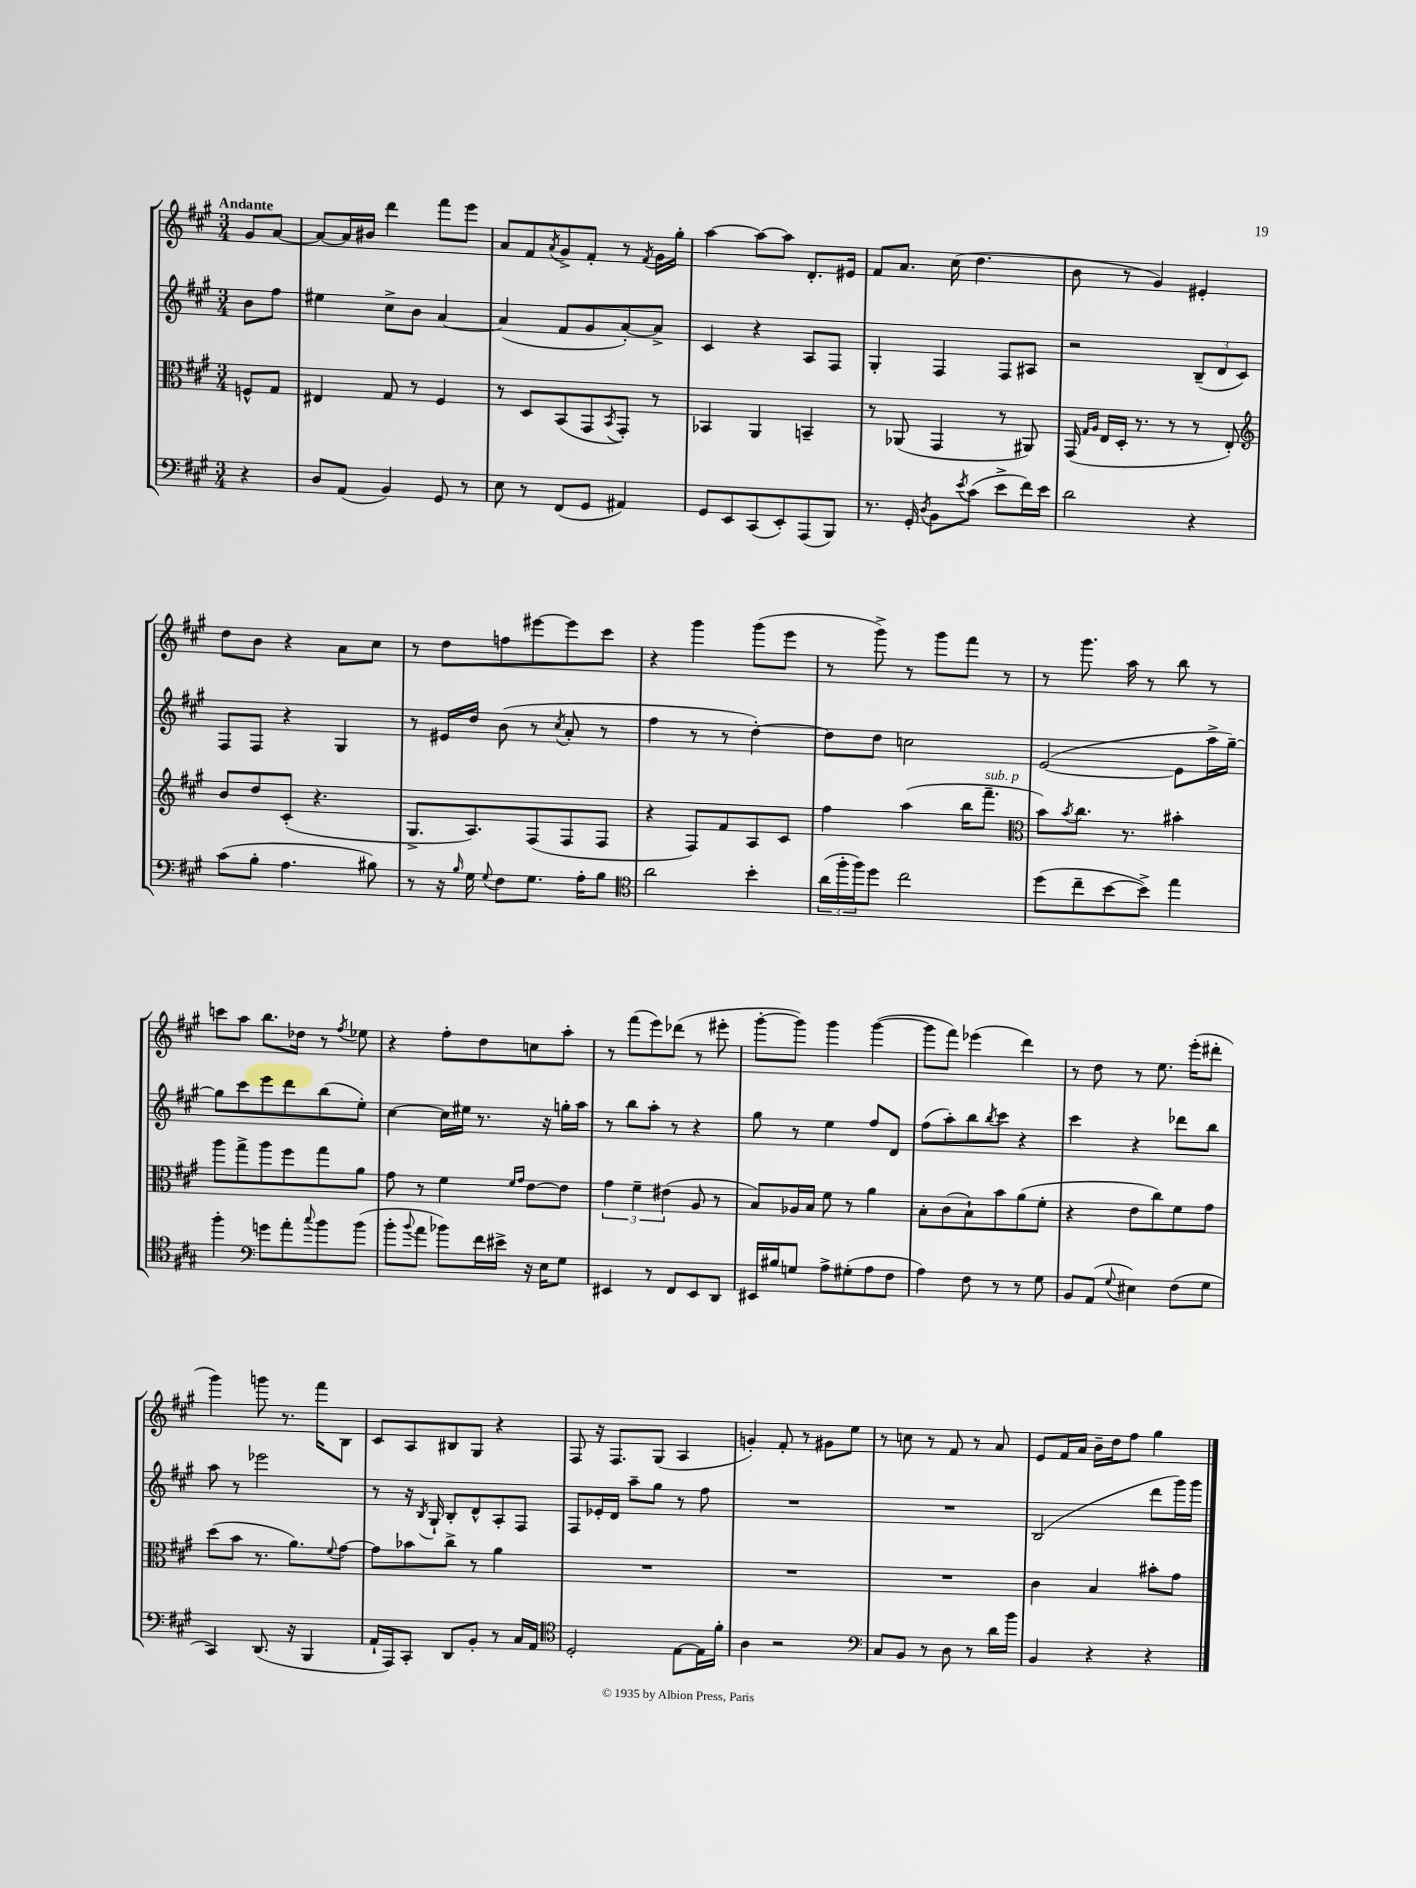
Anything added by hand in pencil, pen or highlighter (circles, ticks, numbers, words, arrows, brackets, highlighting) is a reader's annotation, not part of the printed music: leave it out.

**kern	**kern	**kern	**kern
*staff4	*staff3	*staff2	*staff1
*clefF4	*clefC3	*clefG2	*clefG2
*k[f#c#g#]	*k[f#c#g#]	*k[f#c#g#]	*k[f#c#g#]
*M3/4	*M3/4	*M3/4	*M3/4
4r	8F^^	8b	8g#
.	8G#	8ff#	[8a
=	=	=	=
8D	4E#	4ee#	8a_
(8AA	.	.	16a]
.	.	.	16b#
4BB)	8G#	8cc#^	4ddd
.	8r	8b	.
8GG#	4F#	[4a	8fff#
8r	.	.	8eee
=	=	=	=
8E	8r	(4a]	8a
8r	8D	.	8f#
.	.	.	8qa
(8FF#	(8BB	8f#	8g#^
8GG#	8GG#	8g#	8f#'
.	8qBB	.	.
4AA#)	8GG#')	[8a')	8r
.	.	.	8qf#
.	8r	8a^]	16g#
.	.	.	16gg#'
=	=	=	=
8GG#	4BB-	4c#	[4aa
8EE	.	.	.
(8CC#	4AA	4r	8aa_
8EE')	.	.	8aa]
(8AAA	4BB~	8A	8.d'
8BBB)	.	8F#	.
.	.	.	16e#
=	=	=	=
8.r	8r	4G#'	8f#
.	(8AA-	.	8.a
16GG#'	.	.	.
8qD	.	.	.
8BB	4GG#	4F#	.
.	.	.	(16cc#
8qe	.	.	.
(8c#	.	.	4.dd
8e^	8r	8F#	.
16f#)	8AA#)	8A#	.
16e	.	.	.
=	=	=	=
2d	(16GG#	2r	8b
.	16qqG#	.	.
.	16qqA	.	.
.	16E	.	.
.	16D'	.	8r
.	8.r	.	.
.	.	.	4g#)
.	8r	.	.
4r	8r	(12B~	4e#'
.	.	12d	.
.	8E')	.	.
.	.	12c#)	.
=	=	=	=
*	*clefG2	*	*
(8c#	8b	8F#	8dd
8B'	8dd	8F#	8b
4.A	(8c#'	4r	4r
.	4.r	.	.
.	.	4G#	8a
8B#)	.	.	8cc#
=	=	=	=
8r	8.G#^	8r	8r
16r	.	16e#	8dd
16qqB	.	.	.
16G#	8.A)	16dd	.
8qqG#	.	.	.
8F#	.	(8b	8ff
8.G#	(8F#	8r	[8eee#
.	.	8qcc#	.
.	8F#	8a'	8eee#]
16A'	.	.	.
8B	8F#	8r	8ccc#
=	=	=	=
*clefC4	*	*	*
2a	4r	4ff#	4r
.	8F#)	8r	4ggg#
.	8f#	8r	.
4b'	8A	[4dd')	(8ggg#
.	8c#	.	8eee
=	=	=	=
(24a	4ff#	8dd]	8r
24ff#'	.	.	.
24ff#)	.	.	.
8dd	.	8dd	8ggg#^)
2cc#	(4aa	2cc	8r
.	.	.	8ggg#
.	16bb	.	8fff#
.	8.fff#~	.	.
.	.	.	8r
=	=	=	=
*	*clefC3	*	*
(8dd	8b)	([2e	8r
.	8qb	.	.
8cc#~	8.cc#	.	8.ggg#
[8b	.	.	.
.	8.r	.	16aa
8b^])	.	.	8r
4ee	4b#'	8e]	8bb
.	.	16aa^	8r
.	.	[16gg#~)	.
=	=	=	=
4ff#'	8aa	8gg#]	8ccc
.	8gg#^	8ccc#	8aa
*clefF4	*	*	*
8g	8aa	8eee	8.bb
8a'	8ff#	8ddd	.
.	.	.	16dd-
8qqcc#	.	.	.
8b	8gg#	(8bb	8r
.	.	.	8qff#
(8b	8a	8ee')	8ee-
=	=	=	=
8b'	8g#	[4cc#	4r
8qqb	.	.	.
8a	8r	.	.
8b-)	4f#	16cc#]	8ff#'
.	.	16ee#	.
16f#	.	8.r	8dd
16e#^	.	.	.
.	16qqf#	.	.
.	16qqg#	.	.
16r	[8e	.	8cc
16E	.	16r	.
8G#	8e]	16gg'	8aa'
.	.	16aa	.
=	=	=	=
4EE#	6g#	8r	8r
.	.	8bb	(8fff#
.	6f#~	.	.
8r	.	8aa'	8eee)
.	(6e#	.	.
8FF#	.	8r	(8ddd-
8EE#	8A	4r	8r
8DD	8r	.	8eee#'
=	=	=	=
16EE#	8B)	8gg#	[8ggg#'
16B#	.	.	.
8G	16A-	8r	8ggg#])
.	16B	.	.
8A^	8f#	4ee	4ggg#
(8G#'	8r	.	.
8A	4a	8ff#	([4ggg#
8F#	.	8d	.
=	=	=	=
4A)	8B'	(8ff#	8ggg#]
.	(8c#	8aa')	8fff#)
8F#	8B`)	8bb	(4eee-
.	.	8qbb	.
8r	8b	8ccc#	.
8r	(8a	4r	4ddd)
8G#	8f#'	.	.
=	=	=	=
8BB	4r	4ccc#	8r
(8AA	.	.	8dd
8qqG#	.	.	.
4E#)	8e	4r	8r
.	8cc#)	.	8.ee
(8F#	8f#	8ddd-	.
.	.	.	(16eee'
8G#	8g#	8bb	8ddd#'
=	=	=	=
4CC#)	(8dd	8aa	4ggg#)
.	8b	8r	.
(8.DD	8.r	2eee-	8ggg
.	.	.	8.r
16r	8.a)	.	.
4BBB	.	.	.
.	.	.	16fff#
.	8qqf#	.	.
.	[8g#	.	8B
=	=	=	=
16AA`	8g#]	8r	8c#
16AAA)	.	.	.
8CC#'	8b-	16r	8A
.	.	8qB	.
.	.	16G#`	.
8DD	8cc#^	8B'	8B#
8BB'	8r	8d^^	8G#
8r	4a	8A'	4r
16C#	.	8F#	.
16AA	.	.	.
=	=	=	=
*clefC4	*	*	*
2D'	2.r	8F#	8F#
.	.	16e-'	16r
.	.	16d	8.F#
.	.	8aa~	.
.	.	8gg#	(8G#
[8E	.	8r	4A
16E]	.	8ff#	.
16f#'	.	.	.
=	=	=	=
4A	2.r	2.r	4g')
2r	.	.	8f#'
.	.	.	8r
.	.	.	8g#
.	.	.	8ee
=	=	=	=
*clefF4	*	*	*
8C#	2.r	2.r	8r
8BB	.	.	8cc
8r	.	.	8r
8D	.	.	8f#
8r	.	.	8r
16d	.	.	8a
16b	.	.	.
=	=	=	=
4BB	4c#	(2B	8e
.	.	.	16f#
.	.	.	16a
4r	4B	.	16b~
.	.	.	16dd
.	.	.	8ff#
4r	8b#'	8ddd	4gg#
.	8g#	16ggg#)	.
.	.	16ggg#	.
==	==	==	==
*-	*-	*-	*-
